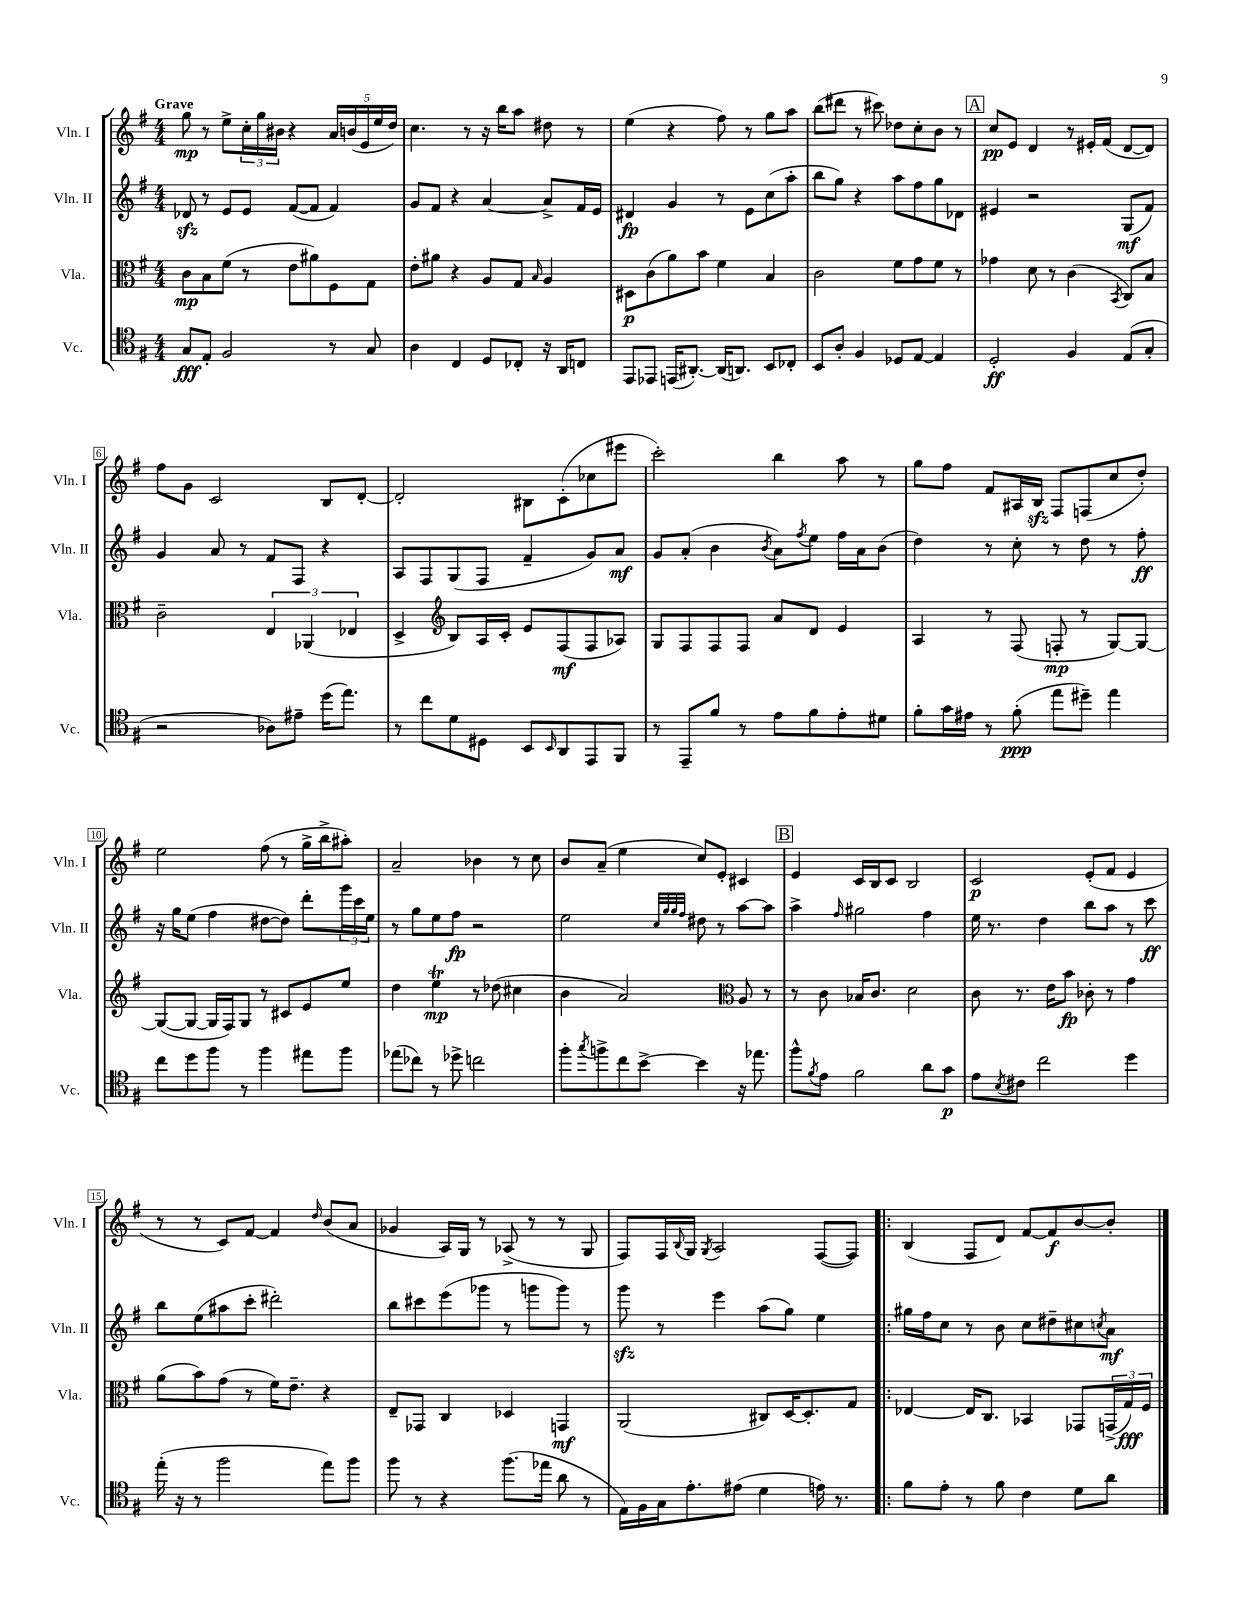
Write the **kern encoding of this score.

**kern	**kern	**kern	**kern
*staff4	*staff3	*staff2	*staff1
*clefC4	*clefC3	*clefG2	*clefG2
*k[f#]	*k[f#]	*k[f#]	*k[f#]
*M4/4	*M4/4	*M4/4	*M4/4
8G/L	8c\L	8d-/	8gg\
8E'/J	8B\	8r	8r
2F#/	(8f#\J	8e/L	8ee^\L
.	8r	8e/J	24cc'\L
.	.	.	24gg\
.	.	.	24b#\JJ
.	8e\L	([8f#/L	4r
.	8a#\)	8f#/]J	.
8r	8F#\	4f#/)	20a/LL
.	.	.	(20b/
.	.	.	20e/
8G/	8G\J	.	.
.	.	.	20ee/
.	.	.	20dd/JJ)
=	=	=	=
4A\	8e'\L	8g/L	4.cc\
.	8a#\J	8f#/J	.
4C/	4r	4r	.
.	.	.	8r
8D/L	8A/L	[4a/	16r
.	.	.	16bb\LK
8C-'/J	8G/J	.	8aa\J
.	16qqB/	.	.
16r	4A/	8a^/]L	8dd#\
16AA/LK	.	.	.
8C/J	.	16f#/L	8r
.	.	16e/JJ	.
=	=	=	=
8EE/L	8D#\L	4d#/	(4ee\
8EE-/J	(8c\	.	.
(16EE/LK	8a\)	4g/	4r
[8.AA#'/J)	.	.	.
.	8b\J	.	.
(16AA#/]LK	4f#\	8r	8ff#\)
8.AA/J)	.	.	.
.	.	8e\L	8r
8BB/L	4B/	(8cc\	8gg\L
8C-'/J	.	8aa'\J	8aa\J
=	=	=	=
8BB/L	2c\	8bb\L	(8bb\L
8A'/J	.	8gg\J)	8ddd#\J
4F#/	.	4r	8r
.	.	.	8ccc#\)
8D-/L	8f#\L	8aa\L	8dd-\L
[8E/J	8g\	8ff#\	8cc'\
4E/]	8f#\J	8gg\	8b\J
.	8r	8d-\J	8r
=	=	=	=
2D'/	4g-\	4e#/	8cc/L
.	.	.	8e/J
.	8d\	2r	4d/
.	8r	.	.
4F#/	(4c\	.	8r
.	.	.	16e#'/LL
.	.	.	(16f#/JJ
.	8qBB/	.	.
(8E/L	8C/L)	(8G/L	[8d/L
8G'/J	8B/J	8f#/J)	8d/]J)
=	=	=	=
2r	2c~\	4g/	8ff#\L
.	.	.	8g\J
.	.	8a/	2c/
.	.	8r	.
8A-\L)	6E/	8f#/L	.
8e#~\J	.	8F#/J	.
.	(6AA-/	.	.
(16dd\LK	.	4r	8B/L
8.ee\J)	.	.	.
.	6E-/	.	.
.	.	.	[8d'/J
=	=	=	=
8r	4D^/	8A/L	2d'/]
8cc\L	.	8F#/	.
*	*clefG2	*	*
8d\	8B/L)	(8G/	.
8D#\J	16A/L	8F#/J	.
.	16c'/JJ	.	.
8BB/L	8e/L	4f#~/	8B#\L
16qqBB/	.	.	.
8AA/	(8F#/	.	(8c'\
8EE/	8F#/	8g/L)	8cc-\
8FF#/J	8A-/J)	8a/J	8eee#\J
=	=	=	=
8r	8G/L	8g/L	2ccc'\)
8EE~/L	8F#/	(8a'/J	.
8f#/J	8F#/	4b\	.
8r	8F#/J	.	.
.	.	8qb/	.
8e\L	8a/L	8a\L)	4bb\
.	.	8qff#/	.
8f#\	8d/J	8ee\J	.
8e'\	4e/	16ff#\LL	8aa\
.	.	16a\J	.
8d#\J	.	(8b\J	8r
=	=	=	=
8f#'\L	4A/	4dd\)	8gg\L
16g\L	.	.	8ff#\J
16e#\JJ	.	.	.
8r	8r	8r	8f#/L
(8f#'\	(8F#/	8cc'\	16A#/L
.	.	.	16B/JJ
8ee\L	8F'/	8r	8F#/L
8dd#~\J)	8r	8dd\	(8F/
4ee\	[8G/L)	8r	8cc/
.	8G/_J	8ff#'\	8dd'/J)
=	=	=	=
8cc\L	(8G/_L	16r	2ee\
.	.	16gg\LK	.
8dd\	8G/_J	(8ee\J	.
8ff#\J	16G/]LL	4ff#\	.
.	16F#/J)	.	.
8r	8G/J	.	.
4ff#\	8r	[8dd#\L	(8ff#\
.	8c#/L	8dd#\]J)	8r
8ee#\L	8e/	8ddd'\L	16gg^\LL
.	.	.	16bb^\J
8ff#\J	8ee/J	24ggg\L	8aa#'\J)
.	.	24ccc\	.
.	.	24ee\JJ	.
=	=	=	=
(8ee-\L	4dd\	8r	2a~/
8cc-\J)	.	8gg\L	.
8r	4ee\	8ee\	.
8dd-^\	.	8ff#\J	.
2cc\	8r	2r	4b-\
.	(8dd-\	.	.
.	4cc#\	.	8r
.	.	.	8cc\
=	=	=	=
8ff#'\L	4b\	2ee\	8b/L
8qgg/	.	.	.
8ff^\	.	.	(8a~/J
8cc\	2a/)	.	4ee\
[8b^\J	.	.	.
.	.	32qqcc/LLL	.
.	.	32qqgg/	.
.	.	32qqgg/	.
.	.	32qqff#/JJJ	.
4b\]	.	8dd#\	8cc/L)
.	.	8r	8e'/J
*	*clefC3	*	*
16r	8A/	[8aa\L	4c#/
8.ee-\	.	.	.
.	8r	8aa\]J	.
=	=	=	=
8ff#^^\L	8r	4aa^\	4e/
8qf#/	.	.	.
8e\J	8c\	.	.
.	.	16qqff#/	.
2f#\	16B-/LK	2gg#\	16c/LL
.	8.c/J	.	16B/J
.	.	.	8c/J
.	2d\	.	2B/
8a\L	.	4ff#\	.
8g\J	.	.	.
=	=	=	=
8e\L	8c\	16ee\	2c/
.	.	8.r	.
8qB/	.	.	.
8c#\J	8.r	.	.
2cc\	.	4dd\	.
.	16e\LK	.	.
.	8b\J	.	.
.	8c-'\	8bb\L	(8e'/L
.	8r	8aa\J	8f#/J
4dd\	4g\	8r	4e/
.	.	8ccc\	.
=	=	=	=
(16ee'\	(8a\L	8bb\L	8r
16r	.	.	.
8r	8b\)	(8ee\	8r
2ff#\	(8g\J	8aa#\	8c/L)
.	8r	8ccc'\J	[8f#/J
.	16f#\LK)	2ddd#'\)	4f#/]
.	8.e~\J	.	.
.	.	.	16qqdd/
8ee\L)	4r	.	(8b/L
8ff#\J	.	.	8a/J
=	=	=	=
8ff#\	8E~/L	8bb\L	4g-/
8r	8GG-/J	8ccc#\	.
4r	4C/	(8eee\	16A/LL)
.	.	.	16G/JJ
.	.	8ggg-\J	8r
(8.ff#\L	4D-/	8r	(8A-^/
.	.	8ggg\L	8r
16ee-\Jk	.	.	.
8a\	4GG/	8ggg\J)	8r
8r	.	8r	8G/
=	=	=	=
16E\LL)	(2AA/	8ggg\	8F#/L)
16F#\	.	.	.
16G\J	.	8r	16F#/L
.	.	.	8qqB/
8.e'\	.	.	16G/JJ
.	.	.	8qG/
.	.	4eee\	2A/
(8e#\J	.	.	.
4d\	8C#/L)	(8aa\L	.
.	[16D/K	8gg\J)	.
.	8.D'/]	.	.
16e\)	.	4ee\	([8F#/L
8.r	.	.	.
.	8G/J	.	8F#/]J)
=!|:	=!|:	=!|:	=!|:
8f#\L	[4E-/	16gg#\LL	(4B/
.	.	16ff#\J	.
8e'\J	.	8cc\J	.
8r	16E-/]LK	8r	8F#/L
.	8.C/J	.	.
8f#\	.	8b\	8d/J)
4c\	4BB-/	8cc\L	[8f#/L
.	.	8dd#~\	8f#/]
8d\L	8GG-/L	8cc#\	[8b/
.	.	8qcc/	.
8a\J	(24GG^/L	8a\J	8b'/]J
.	24G/)	.	.
.	24F#/JJ	.	.
==	==	==	==
*-	*-	*-	*-
